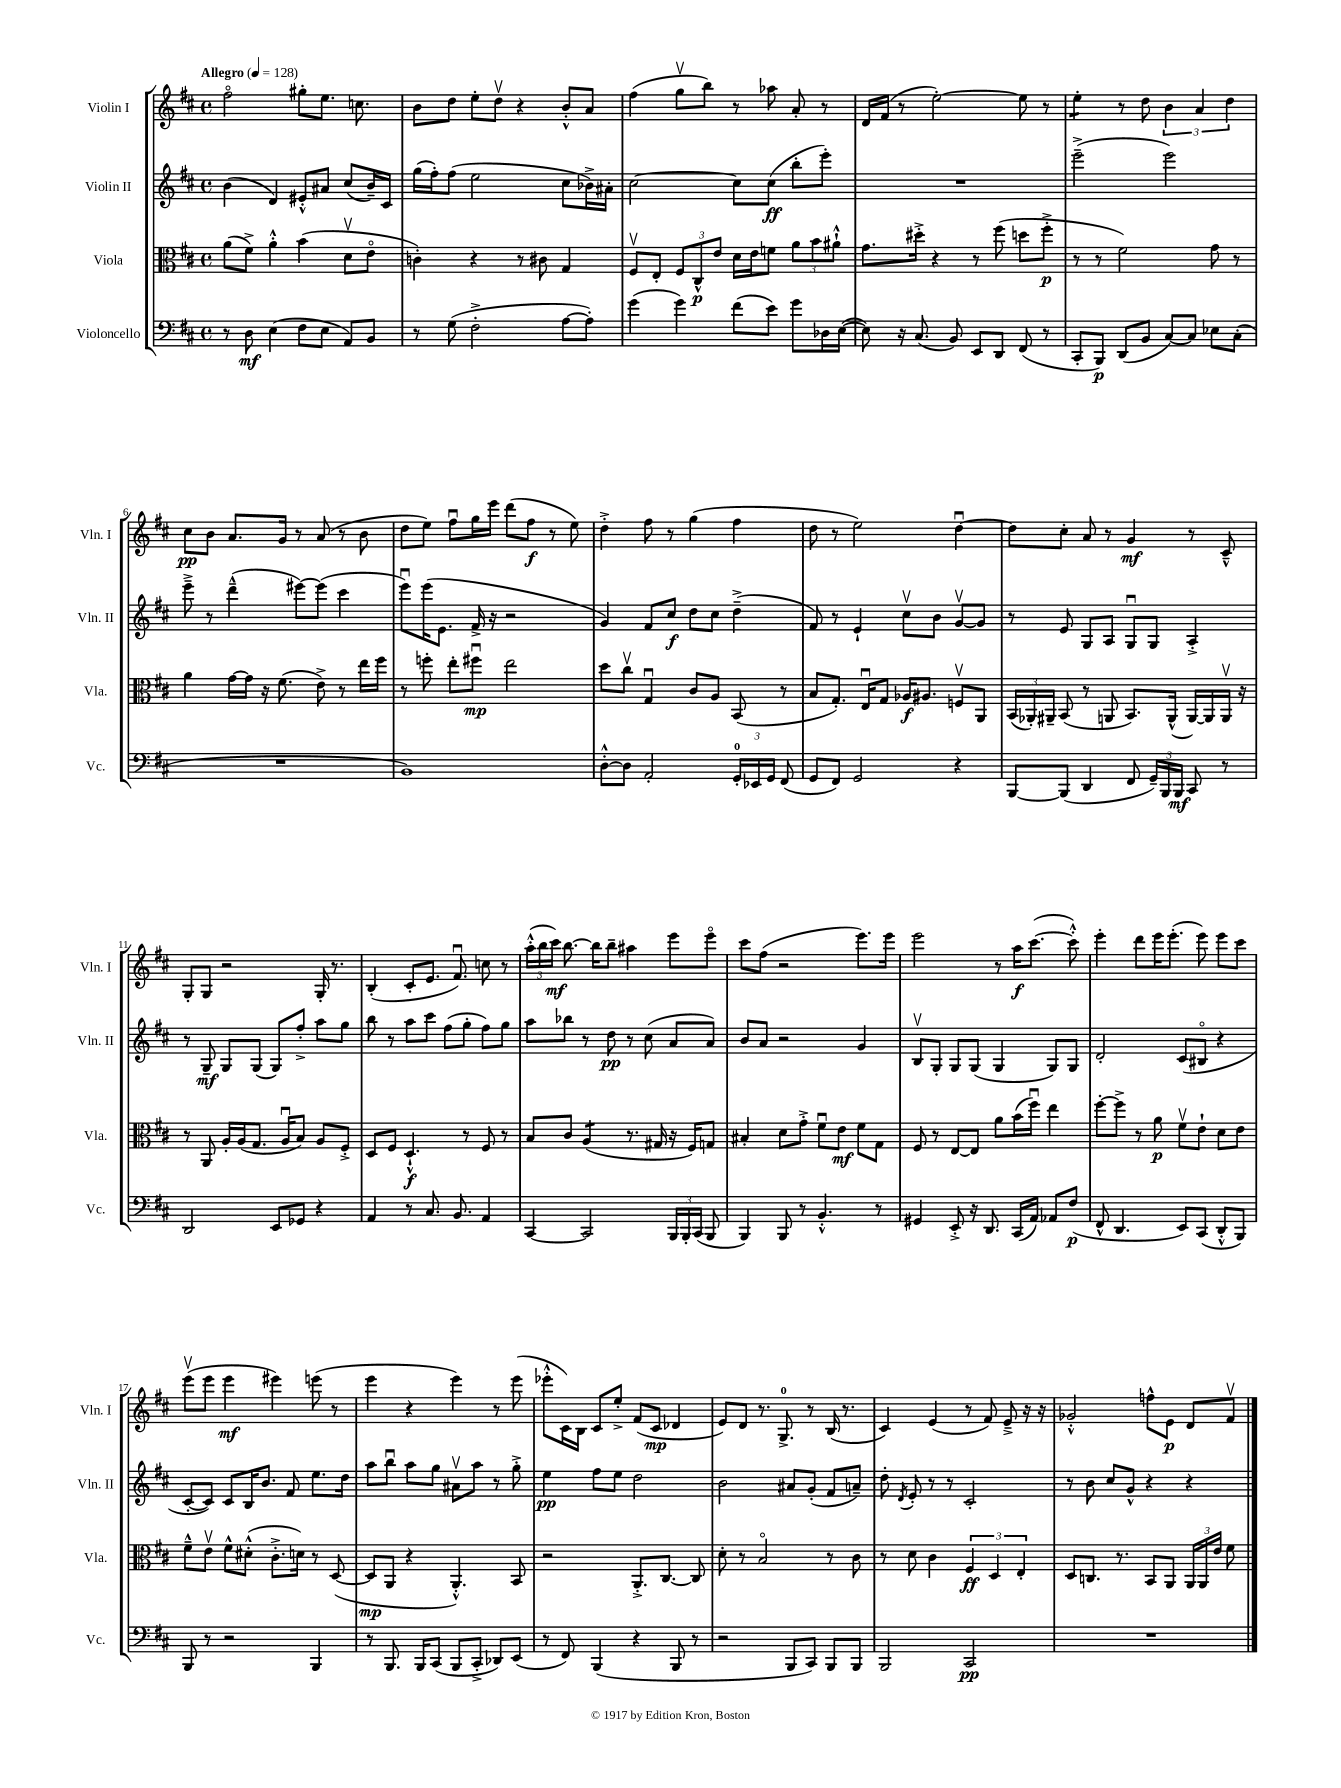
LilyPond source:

<<
\new StaffGroup <<
\new Staff = "s0" \with { instrumentName = "Violin I" shortInstrumentName = "Vln. I" } {
    \clef treble \key d \major \defaultTimeSignature \time 4/4 \tempo "Allegro" 4 = 128
    \autoBeamOff fis''2\flageolet gis''8[-. e''8.] c''8. |
    b'8[ d''8] e''8[-. d''8]\upbow r4 b'8[-.-^ a'8] |
    fis''4( g''8[\upbow b''8]) r8 aes''8 a'8-. r8 |
    d'16[ fis'16]( r8 e''2~-.) e''8 r8 |
    e''4:8-. r8 d''8 \tuplet 3/2 { b'4 a'4 d''4 } |
    cis''8[\pp b'8] a'8.[ g'16] r8 a'8( r8 b'8 |
    d''8[ e''8]) fis''8[\downbow g''16 e'''16] d'''8[( fis''8]\f r8 e''8) |
    d''4-.-> fis''8 r8 g''4( fis''4 |
    d''8 r8 e''2) d''4~\downbow |
    d''8[ cis''8]-. a'8 r8 g'4\mf r8 cis'8---^ |
    g8[-. g8] r2 g16-. r8. |
    b4-.( cis'8[-. e'8.] fis'8.\downbow) c''8 r8 |
    \tuplet 3/2 { a''16[-.-^( b''16 cis'''16]\mf) } b''8.~ b''16[ b''8]-- ais''4 e'''8[ e'''8]\flageolet |
    cis'''8[ fis''8]( r2 e'''8.[) e'''16] |
    e'''2 r8 a''16[\f cis'''8.]~( cis'''8-.-^) |
    e'''4-. d'''8[ e'''16 e'''8.]-.( e'''8) e'''8[ cis'''8] |
    e'''8[\upbow( e'''8] e'''4\mf eis'''4) e'''8( r8 |
    e'''4 r4 e'''4) r8 e'''8( |
    ees'''8[-.-^ cis'16) b16] cis'8[ e''8]-.-> fis'8[( cis'8]\mp des'4 |
    e'8[) d'8] r8. g8.-0-> r8 b16( r8. |
    cis'4) e'4( r8 fis'8) e'8---> r16 r16 |
    ges'2-.-^ f''8[-^ e'8]\p d'8[ fis'8]\upbow \bar "|." |
}
\new Staff = "s1" \with { instrumentName = "Violin II" shortInstrumentName = "Vln. II" } {
    \clef treble \key d \major \defaultTimeSignature \time 4/4
    \autoBeamOff b'4( d'4) eis'8[-.-^ ais'8] cis''8[( b'16--) cis'16] |
    g''16[( fis''16-.) fis''8]( e''2 cis''8[ bes'16->) ais'16]-. |
    cis''2~ cis''8[ cis''8]\ff( b''8[-. e'''8]-.) |
    R1 |
    e'''2--->( e'''2) |
    e'''8---> r8 d'''4---^( eis'''8[~) eis'''8]( cis'''4 |
    e'''8[\downbow) e'''16( e'8.] fis'16-> r16 r2 |
    g'4) fis'8[ cis''8]\f d''8[ cis''8] d''4--->( |
    fis'8) r8 e'4-! cis''8[\upbow b'8] g'8[~\upbow g'8] |
    r8 e'8 g8[ a8] g8[\downbow g8] a4-.-> |
    r8 g8--\mf g8[ g8]( g8[) fis''8]-.-> a''8[ g''8] |
    b''8 r8 a''8[ cis'''8] fis''8[( g''8]-. fis''8[) g''8] |
    a''8[ bes''8] r8 d''8\pp r8 cis''8( a'8[ a'8]) |
    b'8[ a'8] r2 g'4 |
    b8[\upbow g8]-. g8[ g8]( g4 g8[) g8] |
    d'2-. cis'8[( bis8]\flageolet r4 |
    cis'8[~-. cis'8]) cis'8[ b16 b'8.] fis'8 e''8.[ d''16] |
    a''8[ b''8]\downbow a''8[ g''8] ais'8[\upbow a''8] r8 g''8-.-> |
    e''4\pp fis''8[ e''8] d''2 |
    b'2 ais'8[ g'8]-.( fis'8[ a'8]--) |
    d''8-. \acciaccatura { d'8 } e'8-. r8 r8 cis'2-. |
    r8 b'8 cis''8[ g'8]-^ r4 r4 \bar "|." |
}
\new Staff = "s2" \with { instrumentName = "Viola" shortInstrumentName = "Vla." } {
    \clef alto \key d \major \defaultTimeSignature \time 4/4
    \autoBeamOff a'8[( fis'8]->) a'4-.-^ b'4( d'8[\upbow e'8]\flageolet |
    c'4-.) r4 r8 cis'8 g4 |
    fis8[\upbow e8]-. \tuplet 3/2 { fis8[ cis8-^\p e'8] } d'16[ e'16 f'8] \tuplet 3/2 { a'8[ b'8 ais'8]-!-^ } |
    g'8.[ dis''16]-.-> r4 r8 fis''8( d''8[ fis''8]-.->\p |
    r8 r8 fis'2) g'8 r8 |
    a'4 g'16[~ g'16] r16 fis'8.( e'8->) r8 e''16[ fis''16] |
    r8 f''8-. e''8[-. fis''8]\downbow\mp e''2 |
    d''8[ cis''8]\upbow g4\downbow cis'8[ a8] b,8( r8 |
    b8[ g8.]-.) e16[\downbow g8] aes16[\f ais8.] f8[\upbow a,8] |
    \tuplet 3/2 { b,16[( aes,16-.) ais,16]-- } b,8( r8 a,8 b,8.[) a,16]-^( a,16[~) a,16 a,16]\upbow r16 |
    r8 a,8 a16[-. a16( g8.] a16[\downbow b8]) a8[ fis8]-.-> |
    d8[ fis8] d4.-!-^\f r8 fis8 r8 |
    b8[ cis'8] a4:8( r8. gis16 r16 fis16[) g8] |
    bis4-. d'8[ g'8]-.-> fis'8[\downbow e'8]\mf fis'8[ g8] |
    fis8 r8 e8[~ e8] a'8[ b'16( fis''16]\downbow) e''4 |
    fis''8[~-. fis''8]-> r8 a'8\p fis'8[\upbow e'8]-! d'8[ e'8] |
    fis'8[---^ e'8]\upbow fis'8[-^ dis'8]-.-^( cis'8.[-.-> d'16]) r8 d8~( |
    d8[\mp a,8] r4 a,4.-.-^) b,8 |
    r2 a,8.[-.-> cis8.]~ cis8 |
    d'8-. r8 b2\flageolet r8 cis'8 |
    r8 d'8 cis'4 \tuplet 3/2 { fis4\ff d4 e4-. } |
    d8[ c8.] r8. b,8[ a,8] \tuplet 3/2 { a,16[ a,16 e'16] } fis'8 \bar "|." |
}
\new Staff = "s3" \with { instrumentName = "Violoncello" shortInstrumentName = "Vc." } {
    \clef bass \key d \major \defaultTimeSignature \time 4/4
    \autoBeamOff r8 d8\mf e4( fis8[ e8] a,8[) b,8] |
    r8 g8( fis2-.-> a8[~ a8]-.) |
    g'4( g'4) fis'8[( e'8]) g'8[ des16 e16]~( |
    e8) r16 cis8.( b,8) e,8[ d,8] fis,8( r8 |
    cis,8[-. b,,8]\p) d,8[( b,8] cis8[~) cis8] ees8[ cis8]-.( |
    R1 |
    b,1) |
    d8[~-.-^ d8] a,2-. \tuplet 3/2 { g,16[-0-. ees,16 g,16] } fis,8( |
    g,8[ fis,8]) g,2 r4 |
    b,,8[~ b,,8]( d,4 fis,8 \tuplet 3/2 { g,16[--) b,,16 b,,16]\mf } cis,8 r8 |
    d,2 e,8[ ges,8] r4 |
    a,4 r8 cis8. b,8. a,4 |
    cis,4~ cis,2 \tuplet 3/2 { b,,16[ b,,16-. cis,16]( } b,,8 |
    b,,4) b,,8 r8 b,4.-.-^ r8 |
    gis,4 e,8-.-> r16 d,8. cis,16[( a,16]) aes,8[ fis8]\p( |
    fis,8-^ d,4. e,8[) cis,8]( d,8[-.-^ b,,8]) |
    b,,8 r8 r2 b,,4 |
    r8 b,,8. b,,16[ cis,8]( b,,8[ cis,8]-.-> des,8[) e,8]( |
    r8 fis,8) b,,4( r4 b,,8 r8 |
    r2 b,,8[ cis,8]) b,,8[ b,,8] |
    b,,2 cis,2\pp |
    R1 \bar "|." |
}
>>
>>
